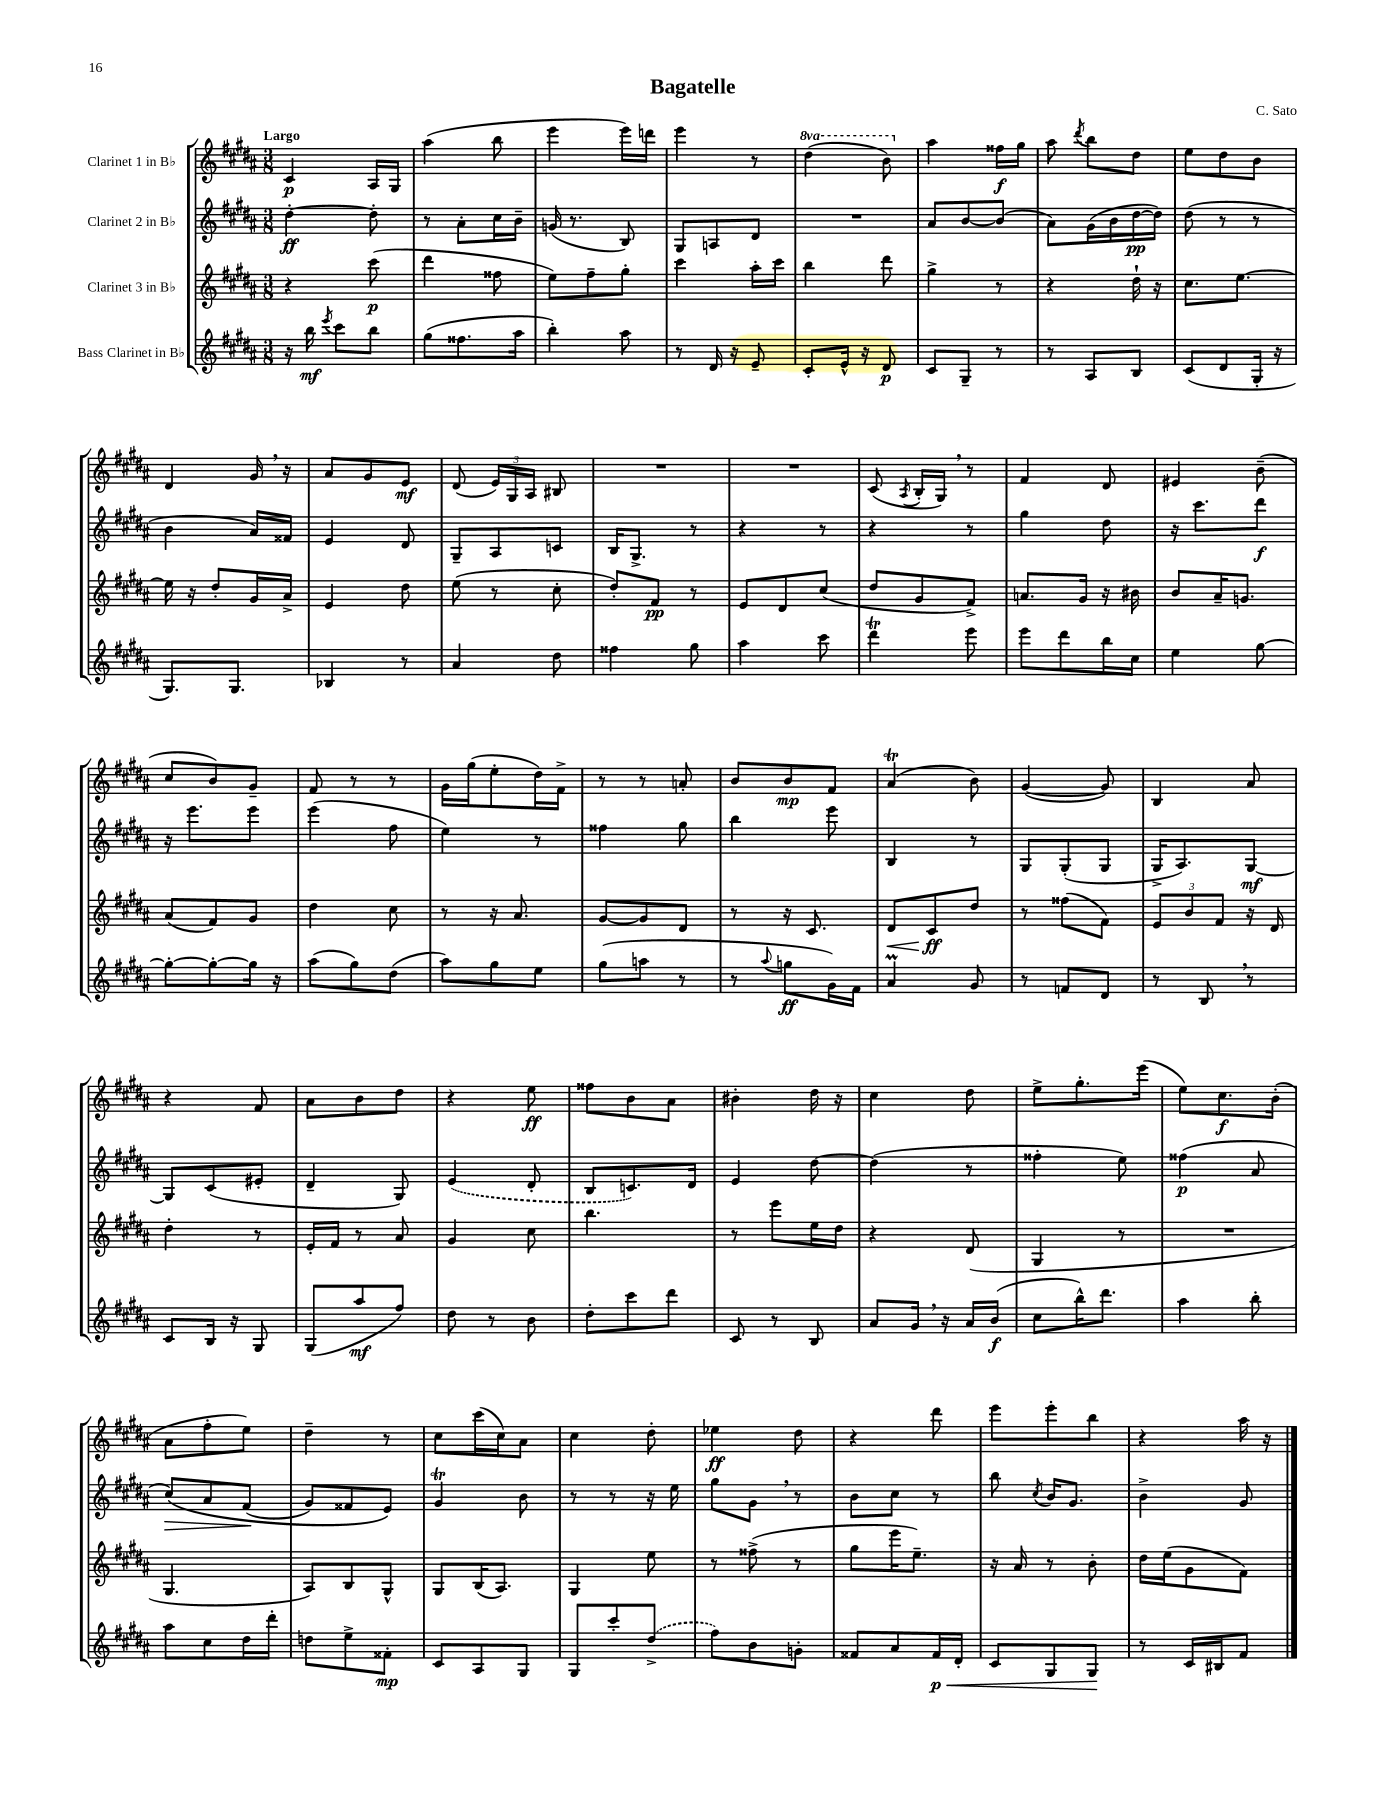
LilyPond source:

\header { title = "Bagatelle" composer = "C. Sato" }
<<
\new StaffGroup <<
\new Staff = "s0" \with { instrumentName = "Clarinet 1 in Bb" } {
    \clef treble \key b \major \numericTimeSignature \time 3/8 \set Staff.ottavationMarkups = #ottavation-simple-ordinals \tempo "Largo"
    \autoBeamOff cis'4\p ais16[ gis16] |
    ais''4( b''8 |
    e'''4 e'''16[) d'''16] |
    e'''4 r8 |
    \ottava #1 dis'''4( b''8) \ottava #0 |
    ais''4 fisis''16[\f gis''16] |
    ais''8 \acciaccatura { dis'''8 } b''8[ dis''8] |
    e''8[ dis''8 b'8] |
    dis'4 gis'16 \breathe r16 |
    ais'8[ gis'8 e'8]\mf |
    dis'8( \tuplet 3/2 { e'16[) gis16 ais16] } bis8 |
    R4. |
    R4. |
    cis'8( \acciaccatura { ais8 } b16[-. gis16]) \breathe r8 |
    fis'4 dis'8 |
    eis'4 b'8--( |
    cis''8[ b'8) gis'8]-- |
    fis'8 r8 r8 |
    gis'16[ gis''16( e''8-. dis''16) fis'16]-> |
    r8 r8 a'8-. |
    b'8[ b'8\mp fis'8] |
    ais'4\trill( b'8) |
    gis'4~( gis'8) |
    b4 ais'8 |
    r4 fis'8 |
    ais'8[ b'8 dis''8] |
    r4 e''8\ff |
    fisis''8[ b'8 ais'8] |
    bis'4-. dis''16 r16 |
    cis''4 dis''8 |
    e''8[-> gis''8.-. e'''16]( |
    e''8[) cis''8.\f b'16]-.( |
    ais'8[ fis''8-. e''8]) |
    dis''4-- r8 |
    cis''8[ cis'''16( cis''16) ais'8] |
    cis''4 dis''8-. |
    ees''4\ff dis''8 |
    r4 dis'''8 |
    e'''8[ e'''8-. b''8] |
    r4 ais''16 r16 \bar "|." |
}
\new Staff = "s1" \with { instrumentName = "Clarinet 2 in Bb" } {
    \clef treble \key b \major \numericTimeSignature \time 3/8
    \autoBeamOff dis''4~-.\ff dis''8-. |
    r8 ais'8[-. cis''16 b'16]-- |
    g'16( r8. b8) |
    gis8[ a8 dis'8] |
    R4. |
    ais'8[ b'8~ b'8]( |
    ais'8[) gis'16( b'16 dis''16~\pp dis''16]) |
    dis''8( r8 r8 |
    b'4 ais'16[) fisis'16] |
    e'4 dis'8 |
    gis8[-- ais8 c'8] |
    b16[ gis8.]-> r8 |
    r4 r8 |
    r4 r8 |
    gis''4 dis''8 |
    r16 cis'''8.[ dis'''8]\f |
    r16 e'''8.[ e'''8] |
    e'''4( fis''8 |
    e''4) r8 |
    fisis''4 gis''8 |
    b''4 e'''8 |
    b4 r8 |
    gis8[ gis8-.( gis8] |
    gis16[-> ais8.) gis8]~\mf |
    gis8[ cis'8( eis'8]-. |
    dis'4-- gis8) |
    \once \slurDashed e'4( dis'8-. |
    b8[ c'8.) dis'16] |
    e'4 dis''8~ |
    dis''4( r8 |
    fisis''4-. e''8) |
    fisis''4\p( ais'8 |
    cis''8[\>)\( ais'8 fis'8]\!( |
    gis'8[) fisis'8 e'8]\) |
    gis'4\trill b'8 |
    r8 r8 r16 e''16 |
    gis''8[ gis'8] \breathe r8 |
    b'8[ cis''8] r8 |
    b''8 \acciaccatura { cis''8 } b'16[ gis'8.] |
    b'4-> gis'8 \bar "|." |
}
\new Staff = "s2" \with { instrumentName = "Clarinet 3 in Bb" } {
    \clef treble \key b \major \numericTimeSignature \time 3/8
    \autoBeamOff r4 cis'''8\p( |
    dis'''4 fisis''8 |
    e''8[) fis''8-- gis''8]-. |
    cis'''4 ais''16[-. cis'''16] |
    b''4 dis'''8 |
    gis''4-> r8 |
    r4 dis''16-! r16 |
    cis''8.[ e''8.]~ |
    e''16 r16 dis''8[-. gis'16 ais'16]-> |
    e'4 dis''8 |
    e''8( r8 cis''8-. |
    dis''8[-.) fis'8]\pp r8 |
    e'8[ dis'8 cis''8]( |
    dis''8[ gis'8 fis'8]->) |
    a'8.[ gis'16] r16 bis'16 |
    b'8[ ais'16-- g'8.] |
    ais'8[( fis'8) gis'8] |
    dis''4 cis''8 |
    r8 r16 ais'8. |
    gis'8[~ gis'8 dis'8] |
    r8 r16 cis'8. |
    dis'8[\< cis'8\ff\! dis''8] |
    r8 fisis''8[( fis'8]) |
    \tuplet 3/2 { e'8[ b'8 fis'8] } r16 dis'16 |
    dis''4-. r8 |
    e'16[-. fis'16] r8 ais'8 |
    gis'4 cis''8 |
    b''4. |
    r8 e'''8[ e''16 dis''16] |
    r4 dis'8( |
    gis4 r8 |
    R4. |
    gis4. |
    ais8[) b8 gis8]-^ |
    gis8[ b16( ais8.]) |
    gis4 e''8 |
    r8 fisis''8->( r8 |
    gis''8[ e'''16 e''8.]--) |
    r16 ais'16 r8 b'8-. |
    dis''16[ e''16( gis'8 fis'8]) \bar "|." |
}
\new Staff = "s3" \with { instrumentName = "Bass Clarinet in Bb" } {
    \clef treble \key b \major \numericTimeSignature \time 3/8
    \autoBeamOff r16 b''16\mf \acciaccatura { e'''8 } cis'''8[ b''8] |
    gis''8[( fisis''8. ais''16] |
    b''4-.) ais''8 |
    r8 dis'16 r16 e'8-- |
    cis'8[-. e'16]-^ r16 dis'8\p |
    cis'8[ gis8]-- r8 |
    r8 ais8[ b8] |
    cis'8[( dis'8 gis16]-. r16 |
    gis8.[) gis8.] |
    bes4 r8 |
    ais'4 dis''8 |
    fisis''4 gis''8 |
    ais''4 cis'''8 |
    dis'''4\trill e'''8 |
    e'''8[ dis'''8 b''16 cis''16] |
    e''4 gis''8~ |
    gis''8[~-. gis''8~-. gis''16] r16 |
    ais''8[( gis''8) dis''8]( |
    ais''8[) gis''8 e''8] |
    gis''8[( a''8] r8 |
    r8 \appoggiatura { ais''8 } g''8[\ff gis'16) fis'16] |
    ais'4\prall gis'8 |
    r8 f'8[ dis'8] |
    r8 b8 \breathe r8 |
    cis'8[ b16] r16 gis8 |
    gis8[( ais''8\mf fis''8]) |
    dis''8 r8 b'8 |
    dis''8[-. cis'''8 dis'''8] |
    cis'8 r8 b8 |
    ais'8[ gis'16] \breathe r16 ais'16[ b'16]\f( |
    cis''8[ b''16-^) dis'''8.] |
    ais''4 b''8-. |
    ais''8[ cis''8 dis''16 dis'''16]-. |
    d''8[ e''8-> fisis'8]-.\mp |
    cis'8[ ais8 gis8] |
    gis8[ cis'''8-. \once \slurDashed dis''8]->( |
    fis''8[) b'8 g'8]-. |
    fisis'8[ ais'8 fisis'16\p\< dis'16]-. |
    cis'8[ gis8 gis8]\! |
    r8 cis'16[ bis16 fis'8] \bar "|." |
}
>>
>>
\layout { \context { \Score \remove "Bar_number_engraver" } }
